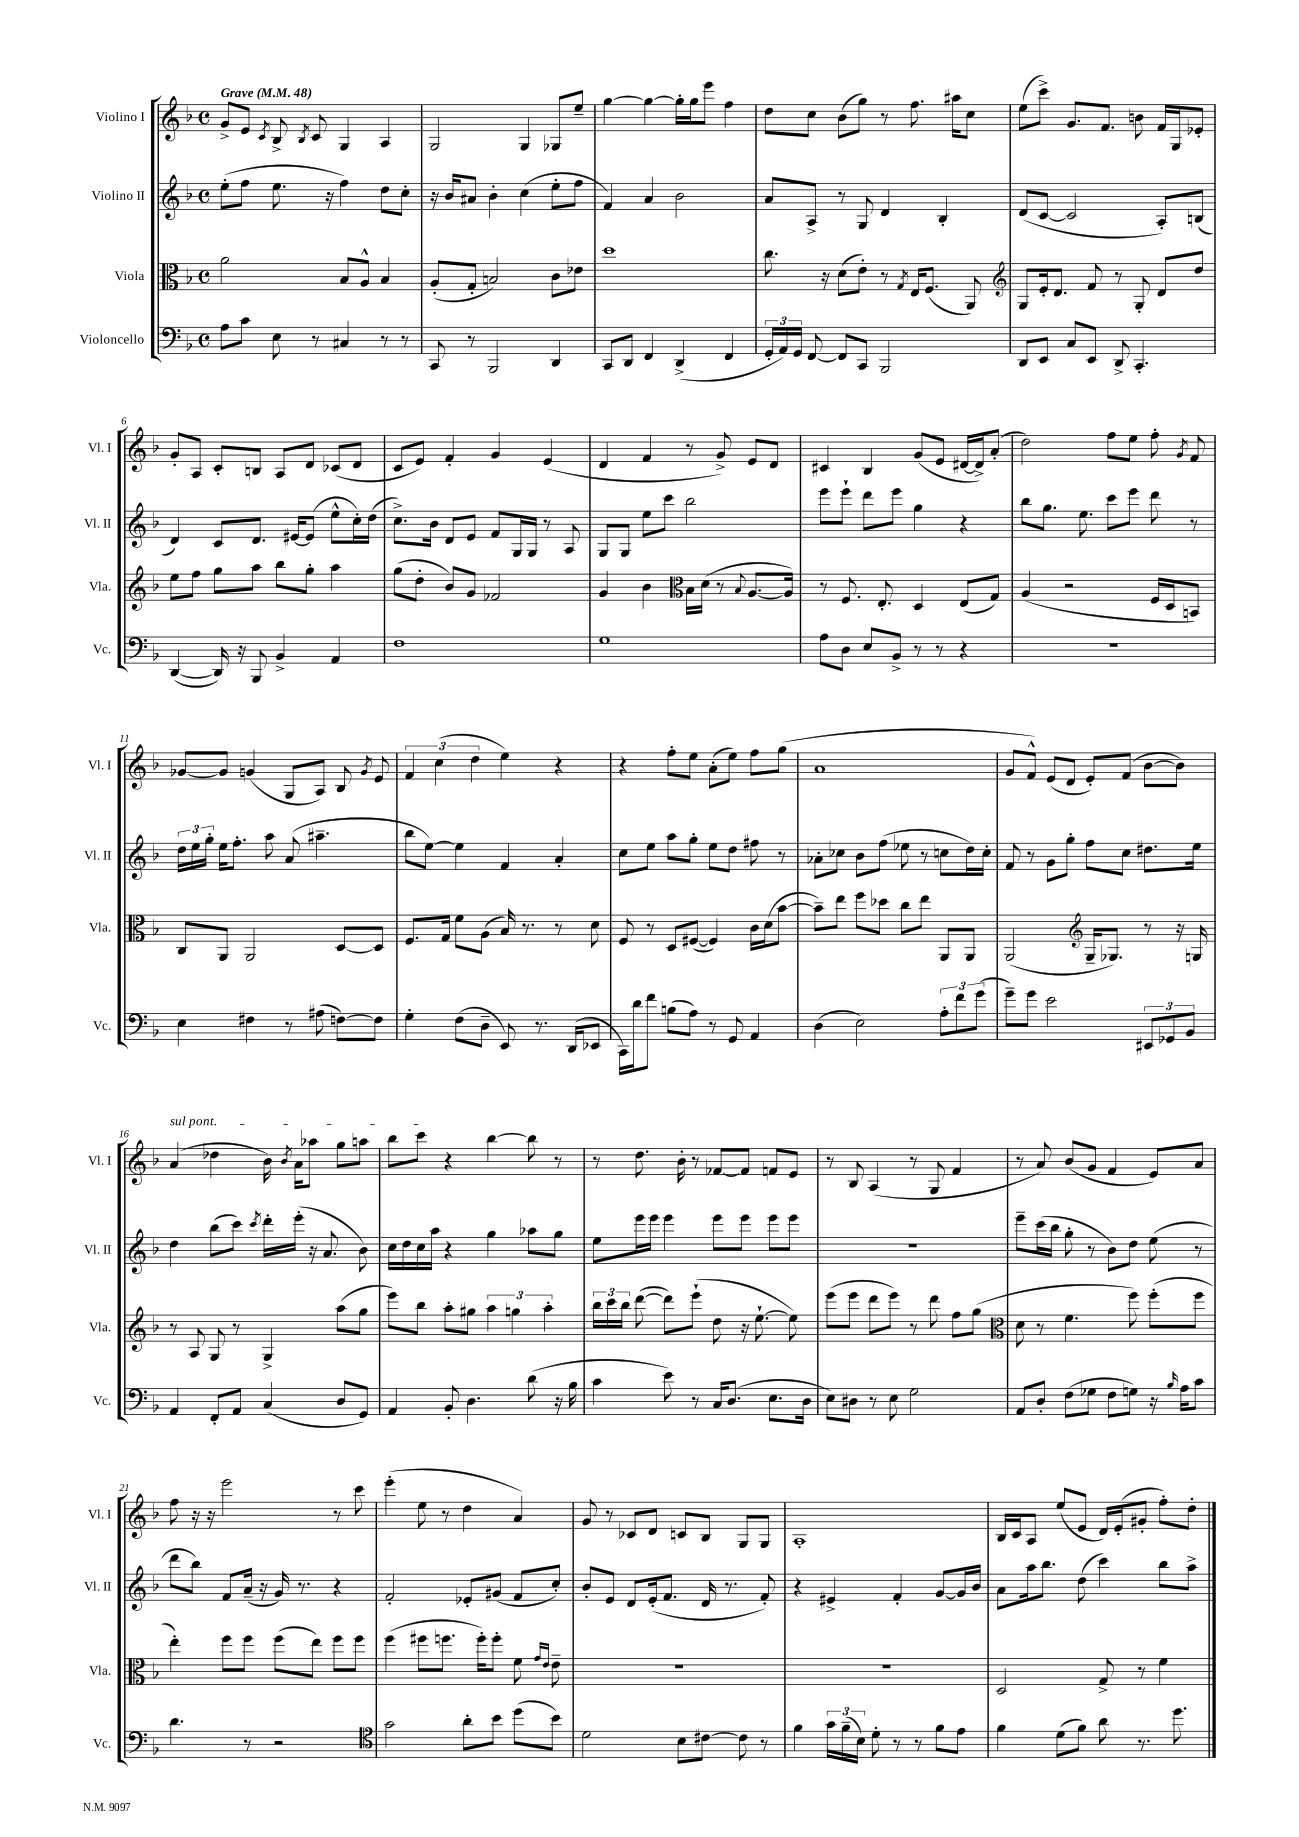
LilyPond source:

<<
\new StaffGroup <<
\new Staff = "s0" \with { instrumentName = "Violino I" shortInstrumentName = "Vl. I" } {
    \clef treble \key f \major \defaultTimeSignature \time 4/4 \tempo "Grave" 4 = 48
    \autoBeamOff g'8[-> e'8] \acciaccatura { c'8 } bes8-> \acciaccatura { bes8 } c'8 g4 a4 |
    g2 g4 ges8[ e''8]-- |
    g''4~ g''4~ g''16[-. g''16 e'''8] f''4 |
    d''8[ c''8] bes'8[( g''8]) r8 f''8. ais''16[ c''8] |
    e''8[( c'''8]->) g'8.[ f'8.] b'8 f'16[ g16 ees'8]-. |
    g'8[-. a8] c'8[-. b8] a8[ d'8] ces'8[( d'8] |
    c'8[ e'8]) f'4-. g'4 e'4( |
    d'4 f'4 r8 g'8->) e'8[ d'8] |
    cis'4 bes4 g'8[( e'8] dis'16[~ dis'16->) a'8]-.( |
    d''2) f''8[ e''8] f''8-. \acciaccatura { g'8 } f'8 |
    ges'8[~ ges'8] g'4( g8[ a8]) bes8 \acciaccatura { g'8 } e'8 |
    \tuplet 3/2 { f'4 c''4( d''4 } e''4) r4 |
    r4 f''8[-. e''8] a'8[-.( e''8]) f''8[ g''8]( |
    a'1 |
    g'8[ f'8]-^) e'8[( d'8] e'8[-.) f'8]( bes'8[~ bes'8]) |
    \once \override TextSpanner.bound-details.left.text = \markup { \italic "sul pont." } a'4\startTextSpan( des''4 bes'16) \acciaccatura { bes'8 } a'16[ aes''8] g''8[ a''8] |
    bes''8[ c'''8]\stopTextSpan r4 bes''4~ bes''8 r8 |
    r8 d''8. bes'16-. r8 fes'8[~ fes'8] f'8[ e'8] |
    r8 bes8 a4( r8 g8 f'4 |
    r8 a'8) bes'8[( g'8] f'4 e'8[) a'8] |
    f''8 r16 r16 e'''2 r8 c'''8 |
    e'''4-.( e''8 r8 d''4 a'4) |
    g'8 r8 ces'8[ d'8] c'8[ bes8] g8[ g8] |
    a1-. |
    bes16[ c'16 a8] e''8[( e'8] d'16[) e'16-.( gis'8]-. f''8[-.) d''8]-. \bar "|." |
}
\new Staff = "s1" \with { instrumentName = "Violino II" shortInstrumentName = "Vl. II" } {
    \clef treble \key f \major \defaultTimeSignature \time 4/4
    \autoBeamOff e''8[-.( f''8] e''8. r16 f''4) d''8[ c''8]-. |
    r16 bes'16[ ais'8] bes'4-. c''4( e''8[-. f''8] |
    f'4) a'4 bes'2 |
    a'8[ a8]-> r8 g8 d'4 bes4-. |
    d'8[( c'8]~ c'2 a8[-.) b8]( |
    d'4) c'8[ d'8.] eis'16[~ eis'8]( e''8[-^ c''16-.) d''16]( |
    c''8.[->) bes'16] d'8[ e'8] f'8[ g16 g16] r8 a8 |
    g8[ g8] e''8[ c'''8] bes''2 |
    e'''8[ e'''8]-! d'''8[ e'''8] g''4 r4 |
    bes''8[ g''8.] e''8. c'''8[ e'''8] d'''8 r8 |
    \tuplet 3/2 { d''16[ e''16 g''16]-. } e''16[ f''8.]-. a''8 a'8( ais''4.-- |
    bes''8[ e''8]~) e''4 f'4 a'4-. |
    c''8[ e''8] a''8[ g''8]-. e''8[ d''8] fis''8 r8 |
    aes'8[-. ces''8] bes'8[ f''8]( ees''8 r8 c''8[ d''16) c''16]-. |
    f'8 r8 g'8[ g''8]-. f''8[ c''8] dis''8.[ e''16] |
    d''4 bes''8[( c'''8]) \acciaccatura { c'''8 } d'''16[-. e'''16]-.( r16 a'8. bes'8) |
    c''16[ d''16 c''16 a''16] r4 g''4 aes''8[ g''8] |
    e''8[ e'''16 e'''16] e'''4 e'''8[ e'''8] e'''8[ e'''8] |
    R1 |
    e'''8[-- c'''16( bes''16] g''8-. r8 bes'8[) d''8] e''8( r8 |
    d'''8[ bes''8]) f'8[ a'16]--( r16 g'16) r8. r4 |
    f'2-. ees'8[-. gis'8]( f'8[ c''8]-.) |
    bes'8[-. e'8] d'8[ e'16-.( f'8.] d'16 r8. f'8-.) |
    r4 eis'4-> f'4-. g'8[~ g'16 bes'16] |
    a'8[ a''16 bes''8.] d''8( c'''4) bes''8[ a''8]-> \bar "|." |
}
\new Staff = "s2" \with { instrumentName = "Viola" shortInstrumentName = "Vla." } {
    \clef alto \key f \major \defaultTimeSignature \time 4/4
    \autoBeamOff a'2 bes8[ a8]-^ bes4 |
    a8[-.( g8]-. b2) c'8[ ees'8] |
    d''1 |
    c''8. r16 d'8[( e'8]-.) r8 \acciaccatura { g8 } e16[ f8.]( a,8) |
    \clef treble g8[ e'16-. d'8.] f'8 r8 g8-. d'8[ d''8] |
    e''8[ f''8] g''8[ a''8] bes''8[ g''8]-. a''4 |
    g''8[( d''8]-. bes'8[) g'8] fes'2 |
    g'4 bes'4 \clef alto bes16[ d'16]( r8 \appoggiatura { bes8 } a8.[~ a16]) |
    r8 f8. e8.-. d4 e8[( g8]) |
    a4( r2 f16[ d16 b,8]) |
    c8[ a,8] a,2 d8[~ d8] |
    f8.[ g16] f'8[ a8]( bes16) r8. r8 d'8 |
    f8 r8 d8[ fis8]~( fis4) c'16[ d'16( bes'8]~ |
    bes'8[--) e''8] f''8[ des''8] c''8[ e''8] a,8[ a,8] |
    a,2( \clef treble g16[-- ges8.]) r8 r16 g16 |
    r8 a8 g8 r8 g4-> a''8[( g''8] |
    e'''8[) bes''8] a''8[-. gis''8] \tuplet 3/2 { a''4 g''4 a''4-. } |
    \tuplet 3/2 { bes''16[ c'''16 bes''16] } d'''8~( d'''8[) e'''8]-!( d''8 r16 e''8.~-! e''8) |
    e'''8[( e'''8] d'''8[ e'''8]) r8 d'''8 f''8[ g''8]( |
    \clef alto d'8 r8 f'4. f''8) f''8[-.( f''8] |
    e''4-.) f''8[ f''8] f''8[( e''8]) f''8[ f''8] |
    f''4( fis''8[ f''8.] f''16[-.) f''8]-. f'8 \grace { g'16[ e'16] } e'8-- |
    R1 |
    R1 |
    d2 g8-> r8 f'4 \bar "|." |
}
\new Staff = "s3" \with { instrumentName = "Violoncello" shortInstrumentName = "Vc." } {
    \clef bass \key f \major \defaultTimeSignature \time 4/4
    \autoBeamOff a8[ c'8] e8 r8 cis4 r8 r8 |
    c,8 r8 bes,,2 d,4 |
    c,8[ d,8] f,4 d,4->( f,4 |
    \tuplet 3/2 { g,16[-. a,16) g,16] } f,8~ f,8[ c,8] bes,,2 |
    d,8[ e,8] c8[ e,8] d,8-> c,4.-. |
    d,4~( d,16) r16 bes,,8 bes,4-> a,4 |
    f1 |
    g1 |
    a8[ d8] e8[ bes,8]-> r8 r8 r4 |
    R1 |
    e4 fis4 r8 ais8( f8[~) f8] |
    g4-. f8[( d8]-- e,8) r8. d,16[( ees,8] |
    c,16[) d'16 f'8] b8[( a8]) r8 g,8 a,4 |
    d4( e2) \tuplet 3/2 { a8[-. f'8 g'8]( } |
    g'8[--) g'8] e'2 \tuplet 3/2 { eis,8[ ges,8 bes,8] } |
    a,4 f,8[-. a,8] c4( d8[ g,8]) |
    a,4 bes,8-. d4. d'8( r16 bes16 |
    c'4 e'8) r8 c16[ d8.]( e8.[ d16] |
    e8[) dis8] r8 e8 g2 |
    a,8[ d8]-. f8[( ges8] f8[ g8]) r16 \grace { bes16 } a16[ c'8] |
    d'4. r8 r2 |
    \clef tenor g'2 a'8[-. bes'8] d''8[( bes'8]) |
    d'2 bes8[ cis'8]~ cis'8 r8 |
    f'4 \tuplet 3/2 { g'16[ f'16--( bes16]) } d'8-. r8 r8 f'8[ e'8] |
    f'4 d'8[( f'8]) a'8 r8. d''8. \bar "|." |
}
>>
>>
